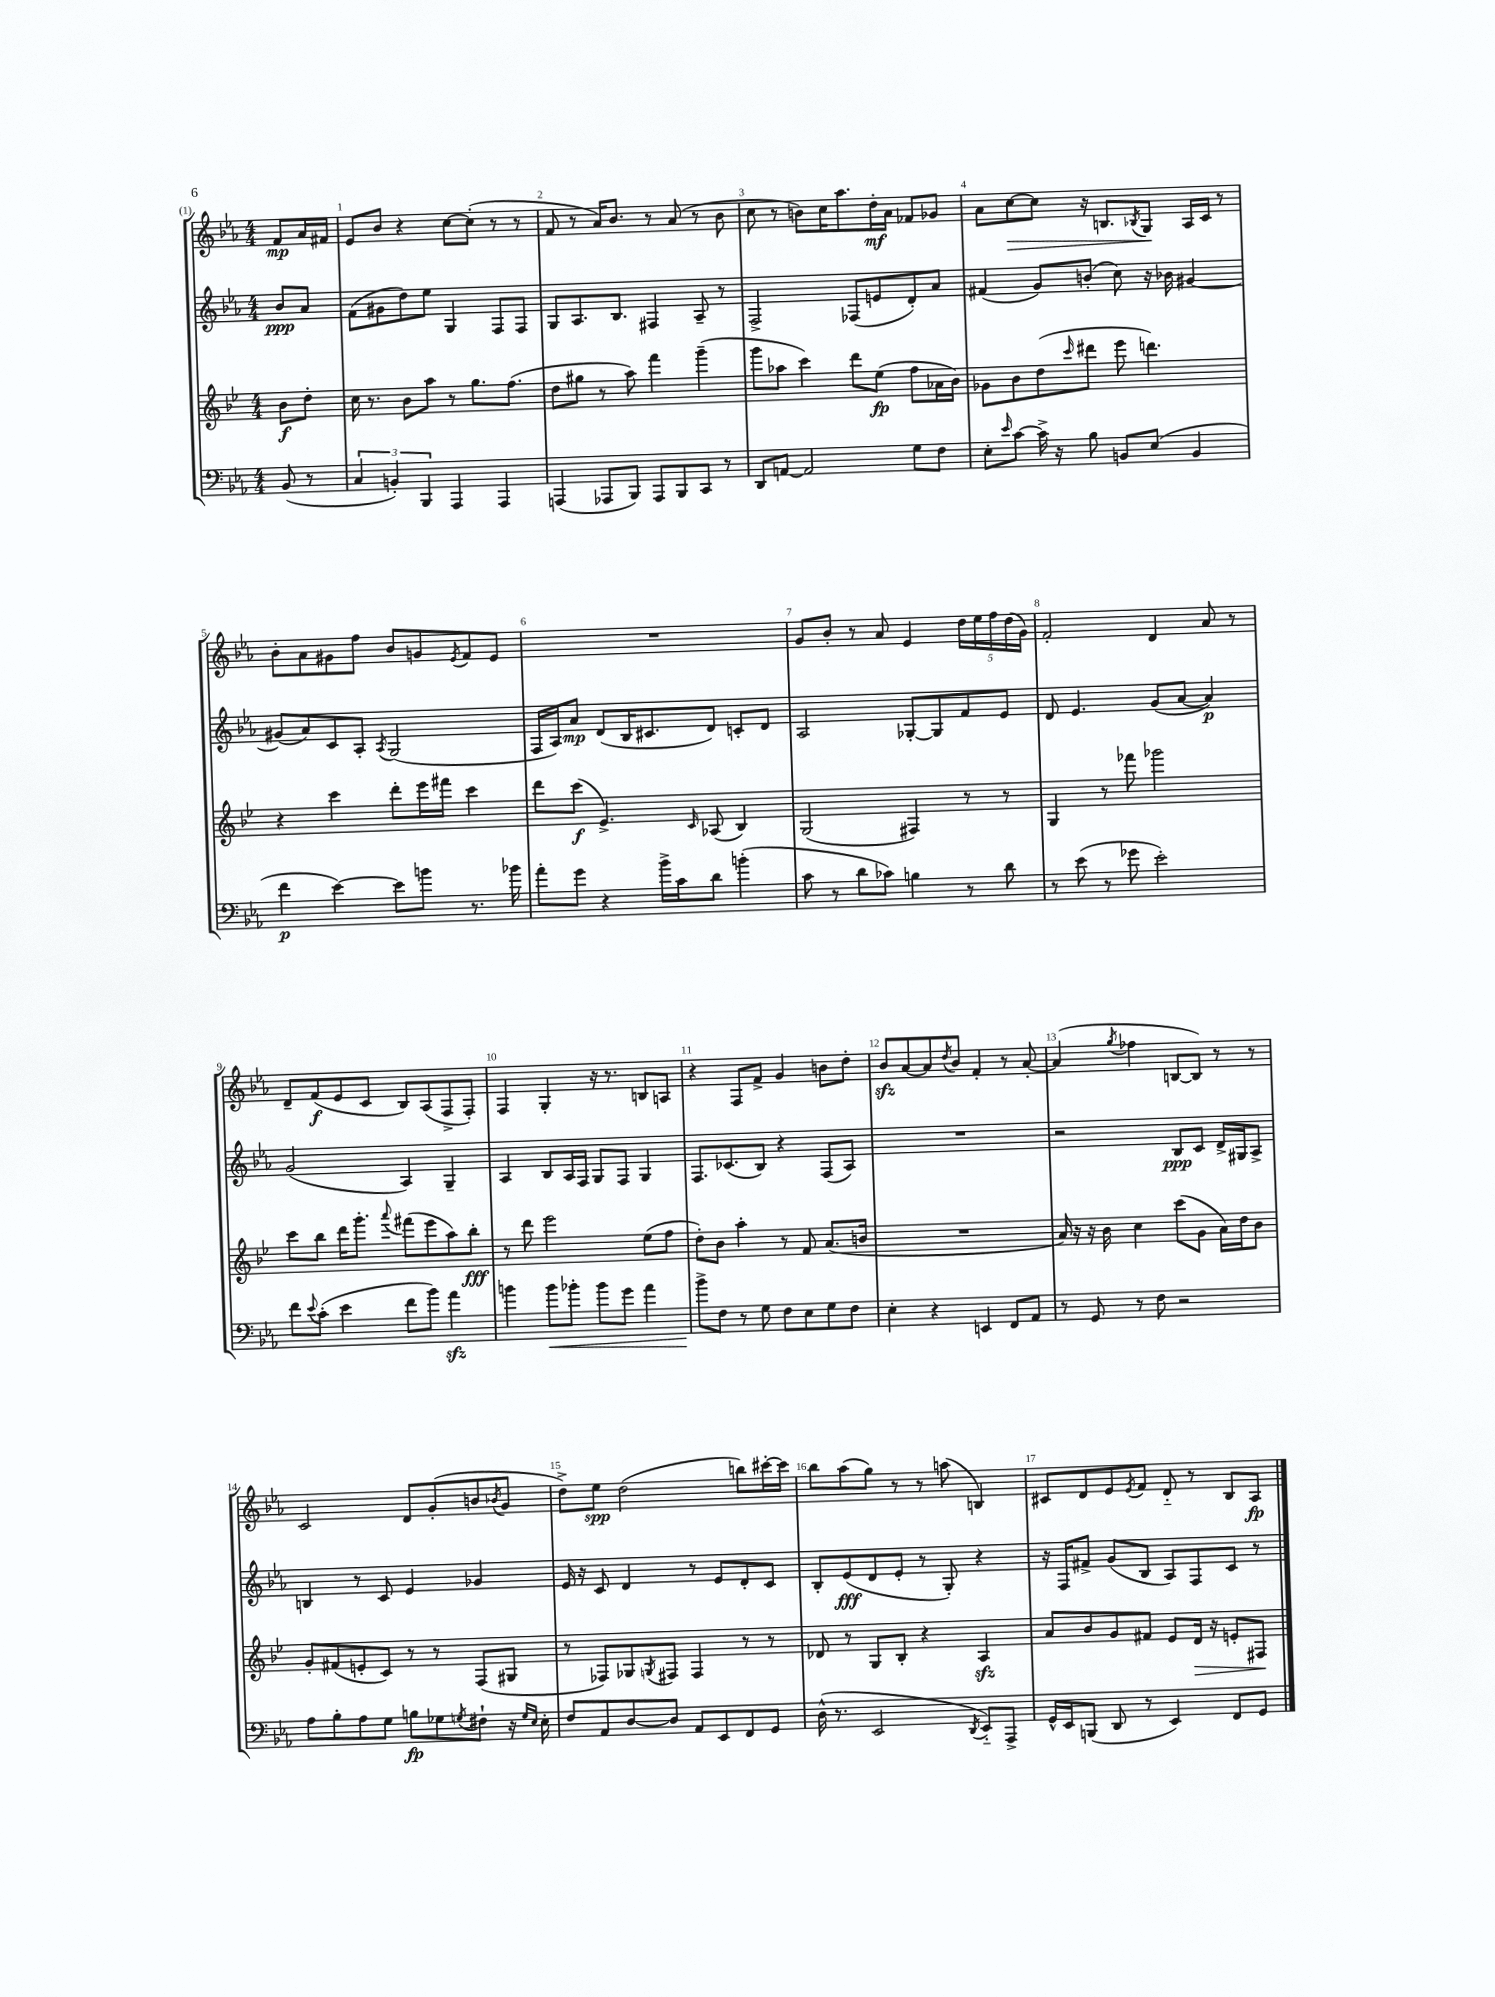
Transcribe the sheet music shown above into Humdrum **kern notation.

**kern	**kern	**kern	**kern
*staff4	*staff3	*staff2	*staff1
*clefF4	*clefG2	*clefG2	*clefG2
*k[b-e-a-]	*k[b-e-]	*k[b-e-a-]	*k[b-e-a-]
*M4/4	*M4/4	*M4/4	*M4/4
(8BB-/	8b-\L	8b-/L	8f/L
8r	8dd'\J	8a-/J	16a-/L
.	.	.	16f#/JJ
=	=	=	=
6C/	16cc\	(8f\L	8e-/L
.	8.r	.	.
.	.	8g#\	8b-/J
6BB'/)	.	.	.
.	8b-\L	8dd\)	4r
6BBB-/	.	.	.
.	8aa\J	8ee-\J	.
4AAA-/	8r	4G/	[8cc\L
.	8.gg\L	.	(8cc'\]J
4AAA-/	.	8F/L	8r
.	(8.ff\J	.	.
.	.	8F/J	8r
=	=	=	=
(4AAA/	8dd\L	8G/L	8f/
.	8gg#\J	8.A-/	8r
8AAA-/L	8r	.	16a-/LK)
.	.	8.B-/J	8.b-/J
8BBB-/J)	8aa\)	.	.
8AAA-/L	4fff\	4F#/	8r
8BBB-/	.	.	(8a-/
8CC/J	(4ggg~\	8A-~/	8r
8r	.	8r	8b-\
=	=	=	=
8DD/L	8ggg\L	2F^/	8cc\
[8AA/J	8aa-\J	.	8r
2AA/]	4ccc\)	.	8b\L)
.	.	.	16cc\K
.	.	.	8.aa-\
.	8ddd\L	(8F-/L	.
.	(8ee-\J	8e/	16dd'\L
.	.	.	16a-\JJ
8G\L	8ff\L	8d'/)	8f-/L
8F\J	16a-\L	8a-/J	8g-/J
.	16b-\JJ)	.	.
=	=	=	=
8E-'\L	8g-\L	(4f#/	8a-\L
16qqe-/	.	.	.
[8c\J	8b-\	.	[8cc\
16c^\]	(8dd\	8g/L)	8cc\]J
16r	.	.	.
.	16qqccc/	.	.
8B-\	8ddd#\J	(8b'/J	16r
.	.	.	8.B/L
8BB/L	8eee-\	8cc\)	.
.	.	.	8qB-/
(8E-/J	4.ddd\)	16r	8G/J
.	.	16b-\	.
4BB/	.	[4g#/	16A-/LL
.	.	.	16c/JJ
.	.	.	8r
=	=	=	=
4f\	4r	(8g#/]L	8b-'\L
.	.	8a-/)	8a-\
[4e-\)	4ccc\	8c/	8g#\
.	.	8A-'/J	8ff\J
.	.	8qA-/	.
8e-\]L	8ddd'\L	(2G/	8b-/L
8b\J	16eee-\L	.	8g/
.	16fff#\JJ	.	.
.	.	.	8qe-/
8.r	4ccc\	.	8f/
.	.	.	8e-/J
16b-\	.	.	.
=	=	=	=
8a-'\L	8ddd\L	16F/LL	1r
.	.	16A-/J)	.
8g\J	(8ccc\J	8a-/J	.
4r	4.e-^/)	(8d/L	.
.	.	16B-/K	.
.	.	8.c#/	.
16b-^\LL	.	.	.
16c\J	.	.	.
.	16qqc/	.	.
8d\J	(8A-/	8d/J)	.
(4b'\	4B-/)	8c'/L	.
.	.	8d/J	.
=	=	=	=
8c\	(2G/	2A-/	8g/L
8r	.	.	8b-'/J
8d\L	.	.	8r
8c-\J)	.	.	8a-/
4B\	4F#/)	[8G-'/L	4e-/
.	.	8G-/]	.
8r	8r	8f/	20dd\LL
.	.	.	20ee-\
.	.	.	20ff\
8d\	8r	8e-/J	.
.	.	.	(20dd\
.	.	.	20g\JJ)
=	=	=	=
8r	4G/	8d/	2f'/
(8e-\	.	4.e-/	.
8r	8r	.	.
8g-\	8fff-\	.	.
2e-'\)	2ggg-\	(8g/L	4d/
.	.	[8a-/J	.
.	.	4a-/])	8a-/
.	.	.	8r
=	=	=	=
8f\L	8ccc\L	(2g/	8d~/L
8qqe-/	.	.	.
(8c'\J	8bb-\J	.	(8f/
4e-\	16ddd\LK	.	8e-/
.	8.ggg'\J	.	.
.	.	.	8c/J
.	8qqaaa/	.	.
8f\L	(8fff#\L	4A-/)	8B-/L)
8b-\J)	8eee-\	.	(8A-/
4a-\	8aa\)	4G~/	8F^/
.	8bb-'\J	.	8F'/J)
=	=	=	=
4b\	8r	4A-/	4F/
.	8ddd\	.	.
8b\L	2eee-\	8B-/L	4G'/
8b-'\J	.	16A-/L	.
.	.	16F/JJ	.
8b-\L	.	8G/L	16r
.	.	.	8.r
8g\J	.	8F/J	.
4a-\	(8ee-\L	4G/	8B/L
.	8ff\J	.	8A/J
=	=	=	=
8b-^\L	8dd'\L)	8.F/L	4r
8F\J	8b-\J	.	.
.	.	(8.c-/	.
8r	4aa'\	.	8F/L
8G\	.	8B-/J)	8f^/J
8F\L	8r	4r	4g/
8E-\	8f/	.	.
8G\	(8.a/L	(8F/L	8b\L
8F\J	.	8A-/J)	8dd'\J
.	16b/Jk	.	.
=	=	=	=
4E-'\	1r	1r	8b-/L
.	.	.	[8a-/
4r	.	.	8a-/]
.	.	.	8qdd/
.	.	.	8b-/J
4EE/	.	.	4f'/
8FF/L	.	.	8r
8AA-/J	.	.	[8a-'/
=	=	=	=
8r	16a/)	2r	(4a-/]
.	16r	.	.
8GG/	16r	.	.
.	16b-\	.	.
.	.	.	8qgg/
8r	4cc\	.	4ff-\
8F\	.	.	.
2r	(8ccc\L	8B-/L	[8B/L
.	8g\J	8c/J	8B/]J)
.	16a\LL)	16d^/LL	8r
.	16dd\J	16G#/J	.
.	8b-\J	8A-^/J	8r
=	=	=	=
8A-\L	8g'/L	4B/	2c/
8B-'\	(8f#/	.	.
8A-\	8e'/	8r	.
8G\J	8c/J)	8c/	.
8B\L	8r	4e-/	8d/L
8G-\	8r	.	(8g'/
8qG/	.	.	.
8F#`\J	(8F/L	4g-/	8b/
.	.	.	8qb-/
16r	8G#/J	.	8g/J
16qqG/LL	.	.	.
16qqE-/JJ	.	.	.
16E-'\	.	.	.
=	=	=	=
8F/L	8r	16e-/	8dd^\L)
.	.	16r	.
8AA-/	8F-/L)	8c/	8ee-\J
[8D/	8G-/	4d/	(2dd\
.	8qG/	.	.
8D/]J	8F#/J	.	.
8AA-/L	4F#/	8r	.
8EE-/	.	8e-/L	.
8FF/	8r	8d'/	8bb\L)
8GG/J	8r	8c/J	[16ccc#'\L
.	.	.	16ccc#\]JJ
=	=	=	=
(16D^^\	8d-/	8B-'/L	8bb-\L
8.r	.	.	.
.	8r	(8e-/	(8aa-\
2EE-/	8G/L	8d/	8gg\J)
.	8B-'/J	8e-'/J	8r
.	4r	8r	8r
.	.	8G'/)	(8aa\
8qDD/	.	.	.
8EE-'~/L)	4A/	4r	4B/)
8AAA-^/J	.	.	.
=	=	=	=
16GG^^/LL	8a/L	16r	8c#/L
16EE-/J	.	16F/LK	.
(8BBB/J	8b-/	8f#^/J	8d/
8DD/	8g/	(8g/L	8e-/
.	.	.	8qe-/
8r	8f#/J	8B-/J	8f/J
4EE-/)	8e-/L	8A-/L)	8d'~/
.	16d/Jk	8F/	8r
.	16r	.	.
8FF/L	8e'/L	8c/J	8B-/L
8GG/J	8F#/J	8r	8A-/J
==	==	==	==
*-	*-	*-	*-
